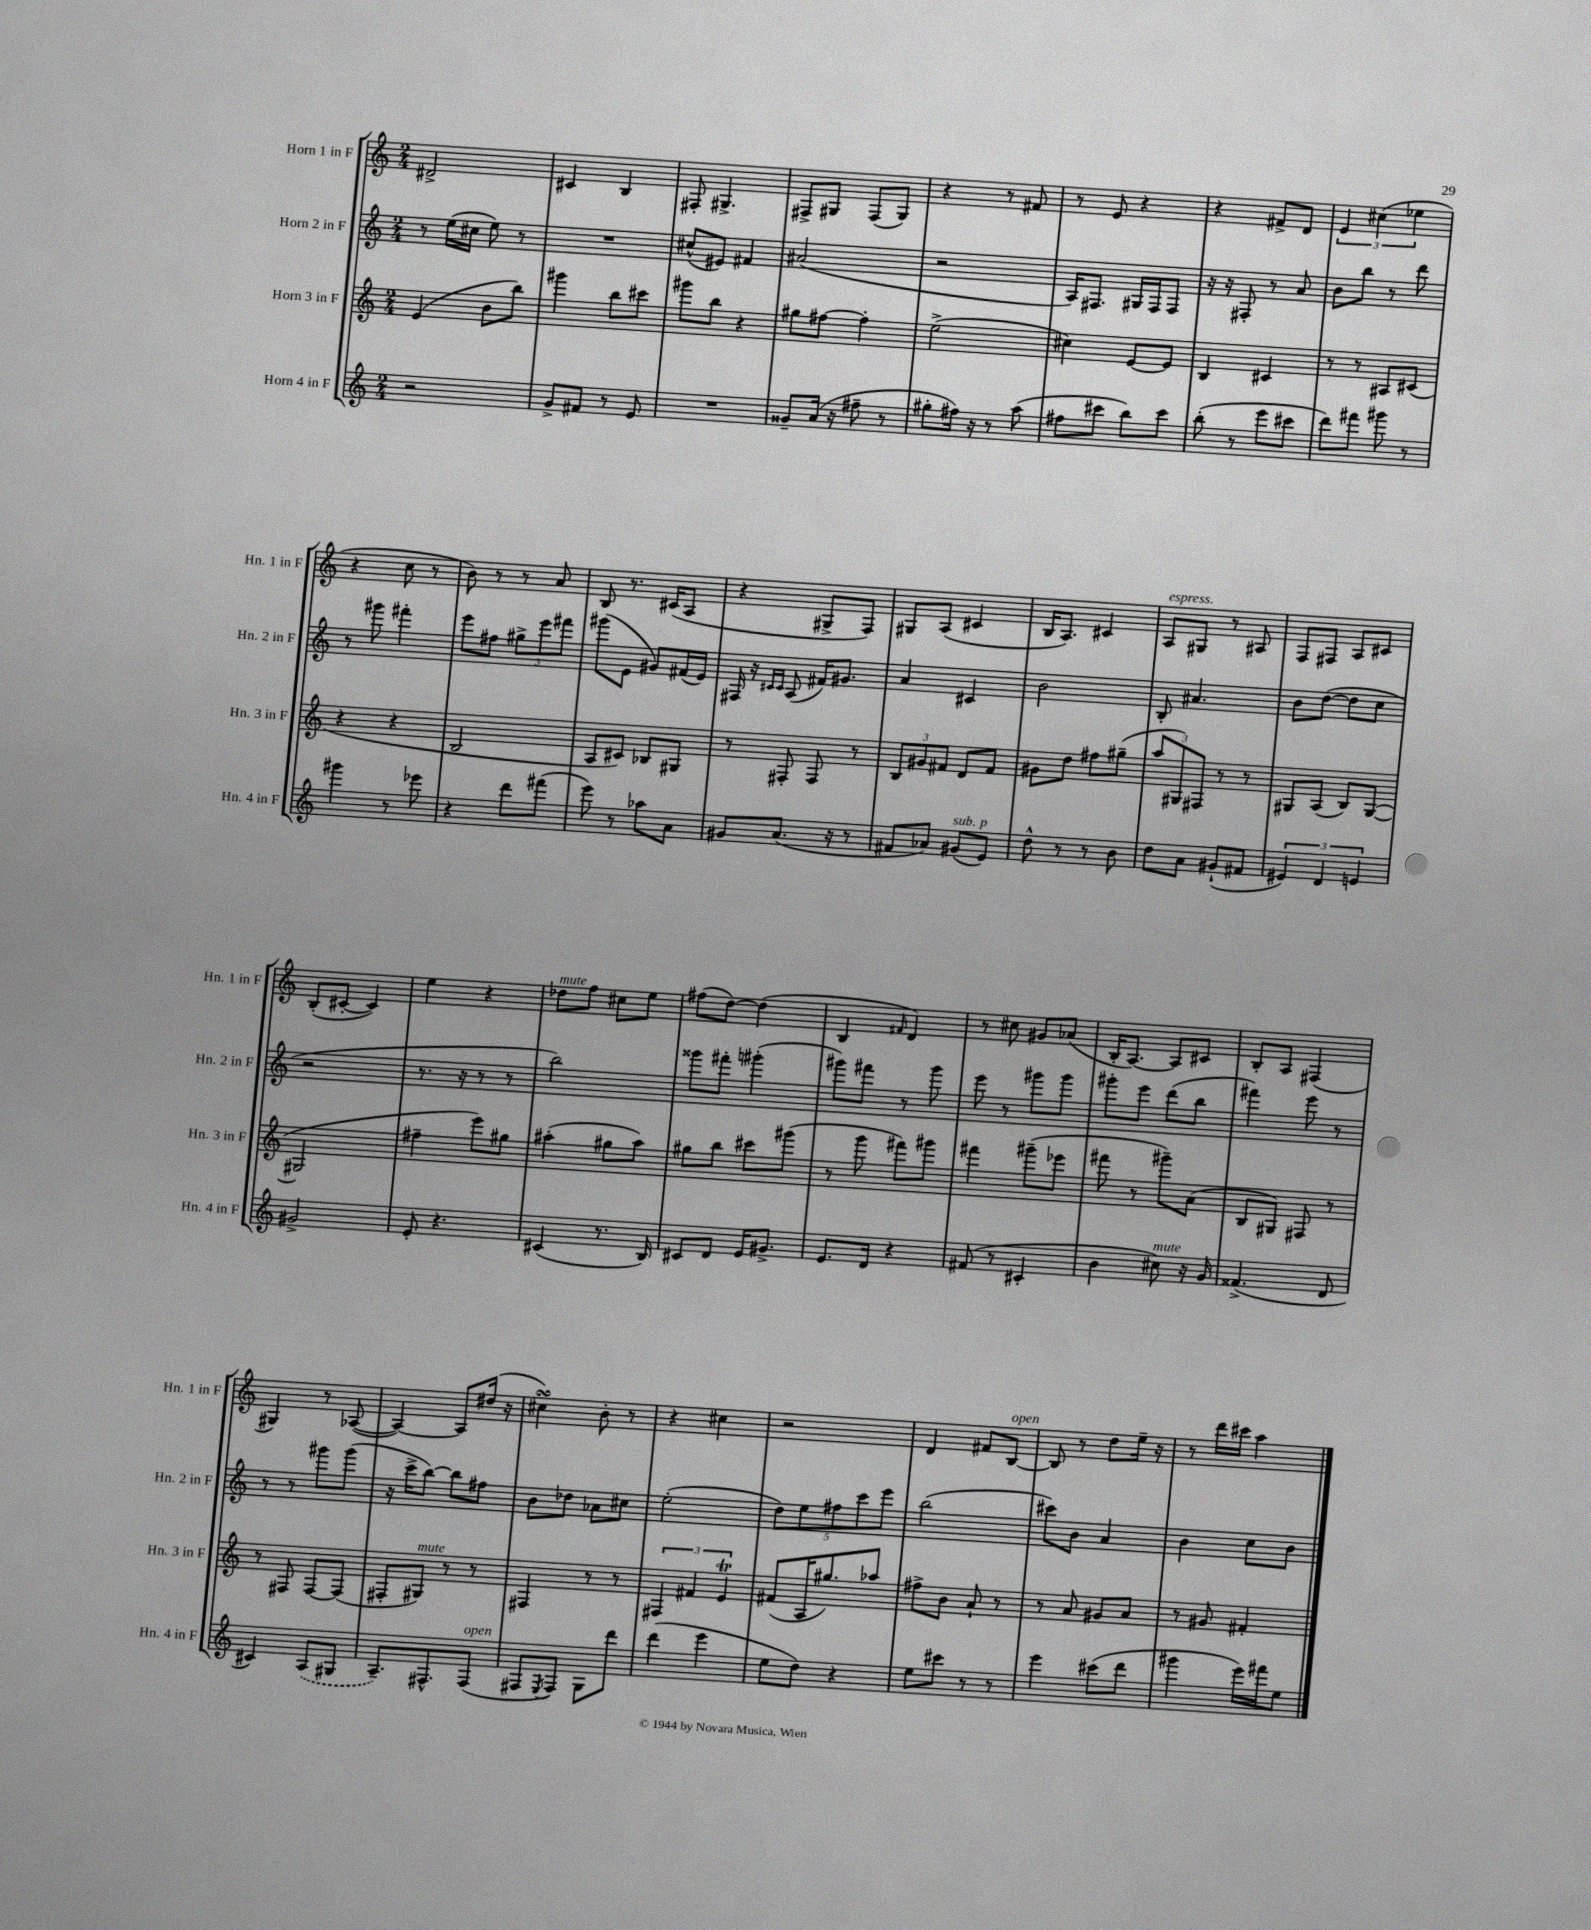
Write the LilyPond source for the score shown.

<<
\new StaffGroup <<
\new Staff = "s0" \with { instrumentName = "Horn 1 in F" shortInstrumentName = "Hn. 1 in F" } {
    \clef treble \key c \major \numericTimeSignature \time 2/4
    dis'2-> |
    cis'4 b4 |
    fis8-. gis4.-> |
    fis8-> gis8 fis8( gis8) |
    r4 r8 fis'8 |
    r8 e'8 r4 |
    r4 fis'8-> d'8 |
    \tuplet 3/2 { e'4 cis''4( ees''4 } |
    r4 c''8 r8 |
    b'8) r8 r8 a'8 |
    b8 r8. cis'16( a8 |
    r4 gis8-> f8) |
    gis8 a8( cis'4 |
    b16 a8.) cis'4 |
    a8^\markup { \italic "espress." } gis8 r8 ais8 |
    f8 fis8 a8 cis'8 |
    b8-.( cis'8~-. cis'4) |
    e''4 r4 |
    des''8^\markup { \italic "mute" } f''8 cis''8 e''8 |
    fis''8( d''8~) d''4( |
    b4 \grace { fis'16 } d'4) |
    r8 cis''8 gis'8 aes'8( |
    b16-. a8.~) a8 cis'8 |
    b8-. a8 fis4( |
    gis4) r8 aes8~( |
    aes4~) aes8 dis''16( r16 |
    cis''4\turn) b'8-. r8 |
    r4 cis''4 |
    r2 |
    d'4 fis'8 b8~^\markup { \italic "open" } |
    b8 r8 d''8 e''16-- r16 |
    r8 d'''16 cis'''16 a''4 \bar "|." |
}
\new Staff = "s1" \with { instrumentName = "Horn 2 in F" shortInstrumentName = "Hn. 2 in F" } {
    \clef treble \key c \major \numericTimeSignature \time 2/4
    r8 e''16( cis''16 e''8) r8 |
    R2 |
    cis''8-^( eis'8) fis'4 |
    ais'2( |
    r2 |
    a16) fis8. gis16 fis16 fis8 |
    r16 r16 fis8-. r8 a'8 |
    b'8 b''8 r8 d'''8 |
    r8 gis'''8 fis'''4-. |
    e'''8 fis''8 \tuplet 3/2 { gis''8-> e'''8 fis'''8 } |
    gis'''8( e'8 gis'8) fis'16( e'16) |
    fis16 r16 \grace { cis'16 cis'16 } a8( fis'16) gis'8. |
    a'4 cis'4 |
    b'2 |
    b8-. ais'4. |
    b'8 d''8~( d''8 c''8 |
    r2 |
    r8. r16 r8 r8 |
    b''2) |
    gisis'''8 fis'''8-. gis'''4-.( |
    gis'''8) fis'''8 r8 gis'''8 |
    e'''8 r8 gis'''8 gis'''8 |
    gis'''8-. e'''8 d'''8( b''8 |
    fis'''4) e'''8 r8 |
    r8 r8 gis'''8 gis'''8( |
    r16 c'''16-> b''8~) b''8 fis''8 |
    b'8 des''8 aes'8 cis''8 |
    e''2-.( |
    \tuplet 5/4 { d''8) e''8 fis''8 c'''8 e'''8 } |
    b''2( |
    cis'''8) b'8 a'4 |
    b'4 c''8 b'8 \bar "|." |
}
\new Staff = "s2" \with { instrumentName = "Horn 3 in F" shortInstrumentName = "Hn. 3 in F" } {
    \clef treble \key c \major \numericTimeSignature \time 2/4
    e'4( b'8 b''8) |
    gis'''4 b''8 cis'''8 |
    gis'''8 b''8 r4 |
    gis''8 fis''8~ fis''4-. |
    e''2->( |
    cis''4) e'8~ e'8 |
    b4 cis'4 |
    r8 r8 ais8 cis'8( |
    r4 r4 |
    b2 |
    a8 cis'8) bes8 gis8 |
    r8 fis8-. fis8 r8 |
    \tuplet 3/2 { b8 gis'8 fis'8 } d'8 fis'8 |
    gis'8 d''8 fis''8 gis''8--( |
    \tuplet 3/2 { a''8 gis8) fis8 } r8 r8 |
    gis8 a8( b8) gis8~( |
    gis2 |
    fis''4-- e'''8) gis''8 |
    ais''4-.( gis''8 ais''8) |
    gis''8 b''8 cis'''8 gis'''8( |
    r8 g'''8 fis'''8) gis'''8 |
    fis'''4 gis'''8--( ees'''8 |
    fis'''8 r8 gis'''8--) a'8( |
    b8 gis8) fis8 r8 |
    r8 fis8 fis8~ fis8( |
    fis8-. gis8^\markup { \italic "mute" }) r8 r8 |
    fis4 r8 r8 |
    \tuplet 3/2 { fis4 fis'4 e'4\trill } |
    fis'8( a16 gis''8.) aes''8 |
    fis''8-> b'8 a'8-! r8 |
    r8 a'8 gis'8 a'8 |
    r8 gis'8 fis'4-. \bar "|." |
}
\new Staff = "s3" \with { instrumentName = "Horn 4 in F" shortInstrumentName = "Hn. 4 in F" } {
    \clef treble \key c \major \numericTimeSignature \time 2/4
    r2 |
    g'8-> fis'8 r8 e'8 |
    R2 |
    gisis'8-- a'16( r16 fis''8-- r8 |
    gis''8-. fis''16) r16 r8 a''8( |
    fis''8 cis'''8 b''8) cis'''8 |
    b''8-.( r8 e'''8 cis'''8 |
    d'''8) fis'''8 gis'''8 r8 |
    gis'''4 r8 ees'''8 |
    r4 d'''8 fis'''8( |
    e'''8) r8 aes''8 a'8 |
    gis'8 a'8.( r16 r8 |
    fis'8 aes'8) gis'8^\markup { \italic "sub. p" }( e'8) |
    d''8-^ r8 r8 b'8 |
    d''8 a'8 gis'8-!( fis'8 |
    \tuplet 3/2 { eis'4) d'4 e'4 } |
    gis'2-> |
    e'8-. r4. |
    cis'4( r8. b16) |
    cis'8 d'8 e'16 gis'8.-> |
    e'8. d'16 r4 |
    fis'8( r8 cis'4-. |
    b'4 cis''8^\markup { \italic "mute" }) r16 g'16 |
    fisis'4.->( d'8 |
    cis'4) \once \slurDashed a8( gis8 |
    a8.--) fis8.-^ fis8^\markup { \italic "open" }( |
    fis8 \acciaccatura { e8 } fis8) g8 d'''8 |
    d'''4( e'''4 |
    e''8 d''8) r4 |
    e''8 cis'''8 r8 r8 |
    e'''4 cis'''8( d'''8 |
    gis'''4 e'''16) fis'''16 e''8 \bar "|." |
}
>>
>>
\layout { \context { \Score \remove "Bar_number_engraver" } }
